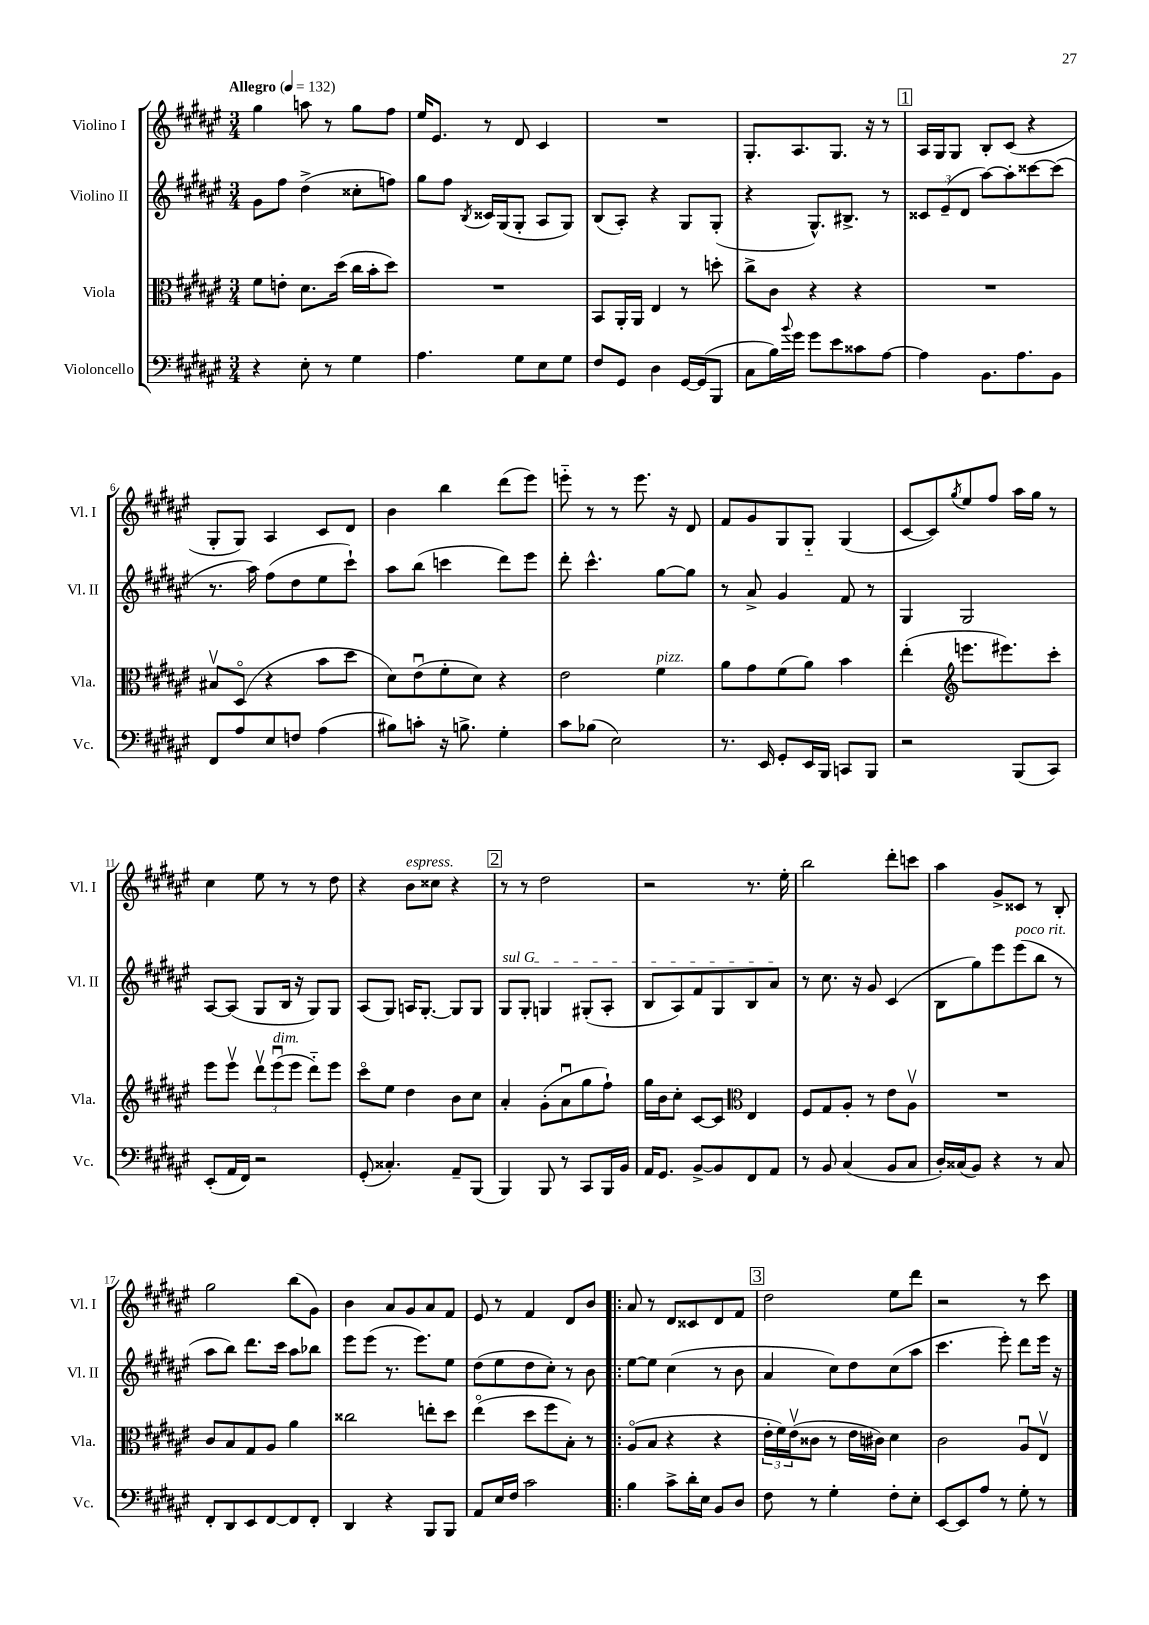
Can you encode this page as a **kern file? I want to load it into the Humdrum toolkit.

**kern	**kern	**kern	**kern
*staff4	*staff3	*staff2	*staff1
*clefF4	*clefC3	*clefG2	*clefG2
*k[f#c#g#d#a#e#]	*k[f#c#g#d#a#e#]	*k[f#c#g#d#a#e#]	*k[f#c#g#d#a#e#]
*M3/4	*M3/4	*M3/4	*M3/4
*MM132	*MM132	*MM132	*MM132
4r	8f#	8g#	4gg#
.	8e'	8ff#	.
8E#'	8.d#	(4dd#^	8aa
8r	.	.	8r
.	(16dd#	.	.
4G#	16cc#	8cc##'	8gg#
.	16b'	.	.
.	8dd#)	8ff)	8ff#
=	=	=	=
4.A#	2.r	8gg#	16ee#
.	.	.	8.e#
.	.	8ff#	.
.	.	8qB	.
.	.	16c##	8r
.	.	(16G#	.
8G#	.	8G#'	8d#
8E#	.	8A#	4c#
8G#	.	8G#)	.
=	=	=	=
8F#	8BB	(8B	2.r
8GG#	16AA#'	8A#')	.
.	16AA#	.	.
4D#	4E#	4r	.
[16GG#	8r	8G#	.
(16GG#]	.	.	.
8BBB	8dd'	(8G#'	.
=	=	=	=
8C#	8cc#^	4r	8.G#'
16B)	8c#	.	.
8qqb	.	.	.
16g#	.	.	8.A#
8g#	4r	8.G#^^)	.
8e#	.	.	8.G#
.	.	8.B#^	.
8c##	4r	.	.
.	.	.	16r
[8A#	.	8r	8r
=	=	=	=
4A#]	2.r	12c##	16A#
.	.	.	16G#
.	.	(12e#~	.
.	.	.	8G#
.	.	12d#	.
8.BB	.	[8aa#)	8B'
.	.	8aa#']	(8c#
8.A#	.	.	.
.	.	[8ccc##	4r
8BB	.	(8ccc##]	.
=	=	=	=
8FF#	8B#v	8.r	8G#'
8A#	(8D#o	.	8G#)
.	.	16aa#)	.
8E#	4r	(8ff#	4A#
8F	.	8dd#	.
(4A#	8b	8ee#	8c#
.	8dd#	8ccc#`)	8d#
=	=	=	=
8B#)	8d#)	8aa#	4b
8c'	(8e#u	(8bb	.
16r	8f#'	4ccc	4bb
8.B^	.	.	.
.	8d#)	.	.
4G#'	4r	8ddd#)	(8ddd#
.	.	8eee#	8eee#)
=	=	=	=
8c#	2e#	8ddd#'	8eee'~
(8B-	.	4.ccc#^^	8r
2E#)	.	.	8r
.	.	.	8.eee
.	4f#	[8gg#	.
.	.	.	16r
.	.	8gg#]	8d#
=	=	=	=
8.r	8a#	8r	8f#
.	8g#	8a#^	8g#
16EE#	.	.	.
8GG#'	(8f#	4g#	8G#
16EE#	8a#)	.	8G#'~
16BBB	.	.	.
8CC	4b	8f#	(4G#
8BBB	.	8r	.
=	=	=	=
2r	(4ee#'	4G#	[8c#
.	.	.	8c#])
*	*clefG2	*	*
.	.	.	8qgg#
.	8.eee	2G#	8ee#
.	.	.	8ff#
.	8.eee#)	.	.
(8BBB	.	.	16aa#
.	.	.	16gg#
8CC#)	8ccc#'	.	8r
=	=	=	=
(8EE#'	8eee#	[8A#	4cc#
16AA#	8eee#v	(8A#]	.
16FF#)	.	.	.
2r	12ddd#v	8G#	8ee#
.	(12eee#u	.	.
.	.	16B	8r
.	12eee#	.	.
.	.	16r	.
.	8ddd#'~)	8G#)	8r
.	8eee#	8G#	8dd#
=	=	=	=
(8GG#'	8ccc#o	(8A#	4r
4.C##')	8ee#	8G#)	.
.	4dd#	16A	8b
.	.	[8.G#'	.
.	.	.	8cc##
8AA#~	8b	8G#]	4r
(8BBB	8cc#	8G#	.
=	=	=	=
4BBB)	4a#'	8G#	8r
.	.	8G#'	8r
8BBB	(8g#'	4G	2dd#
8r	8a#u	.	.
8CC#	8gg#	(8G#'	.
16BBB	8ff#`)	8A#'	.
16BB	.	.	.
=	=	=	=
16AA#	16gg#	8B	2r
8.GG#	16b	.	.
.	8cc#'	8A#)	.
[8BB^	[8c#	8f#	.
8BB]	8c#]	8G#	.
*	*clefC3	*	*
8FF#	4E#	8B	8.r
8AA#	.	8a#	.
.	.	.	16ee#'
=	=	=	=
8r	8F#	8r	2bb
8BB	8G#	8.cc#	.
(4C#	8A#'	.	.
.	.	16r	.
.	8r	8g#	.
8BB	8e#	(4c#	8ddd#'
8C#	8A#v	.	8ccc
=	=	=	=
16D#')	2.r	8B	4aa#
(16C##	.	.	.
8BB)	.	8gg#)	.
4r	.	8eee#	8g#^
.	.	(8eee#	8c##
8r	.	8bb	8r
8C##	.	8r	8B'
=	=	=	=
8FF#'	8c#	8aa#	2gg#
8DD#	8B	8bb)	.
8EE#	8G#	8.ddd#	.
[8FF#	8A#	.	.
.	.	16ccc#	.
8FF#]	4a#	8aa#	(8bb
8FF#'	.	8bb-	8g#)
=	=	=	=
4DD#	2cc##	8eee#	4b
.	.	(8eee#	.
4r	.	8.r	8a#
.	.	.	8g#
.	.	8.eee#)	.
8BBB	8ee'	.	8a#
8BBB	8dd#	8ee#	8f#
=	=	=	=
8AA#	(4ee#o	(8dd#	8e#
16E#	.	8ee#	8r
16F#	.	.	.
2c#	8dd#	8dd#	4f#
.	8ff#	8cc#')	.
.	8B')	8r	8d#
.	8r	8b	8b
=!|:	=!|:	=!|:	=!|:
4B	(8A#o	[8ee#	8a#
.	8B	8ee#]	8r
8c#^	4r	(4cc#	8d#
16d#'	.	.	8c##
16E#	.	.	.
8BB	4r	8r	8d#
8D#	.	8b	8f#
=	=	=	=
8F#	24e#'	4a#	2dd#
.	24f#)	.	.
.	(24e#v	.	.
8r	8c##	.	.
4G#'	8r	8cc#)	.
.	16e#	8dd#	.
.	16c#)	.	.
8F#'	4d#	(8cc#	8ee#
8E#'	.	8aa#	8ddd#
=	=	=	=
[8EE#	2c#	4.ccc#	2r
8EE#]	.	.	.
8A#	.	.	.
8r	.	8eee#')	.
8G#'	8A#u	8ddd#	8r
8r	8E#v	16eee#	8ccc#
.	.	16r	.
==	==	==	==
*-	*-	*-	*-
